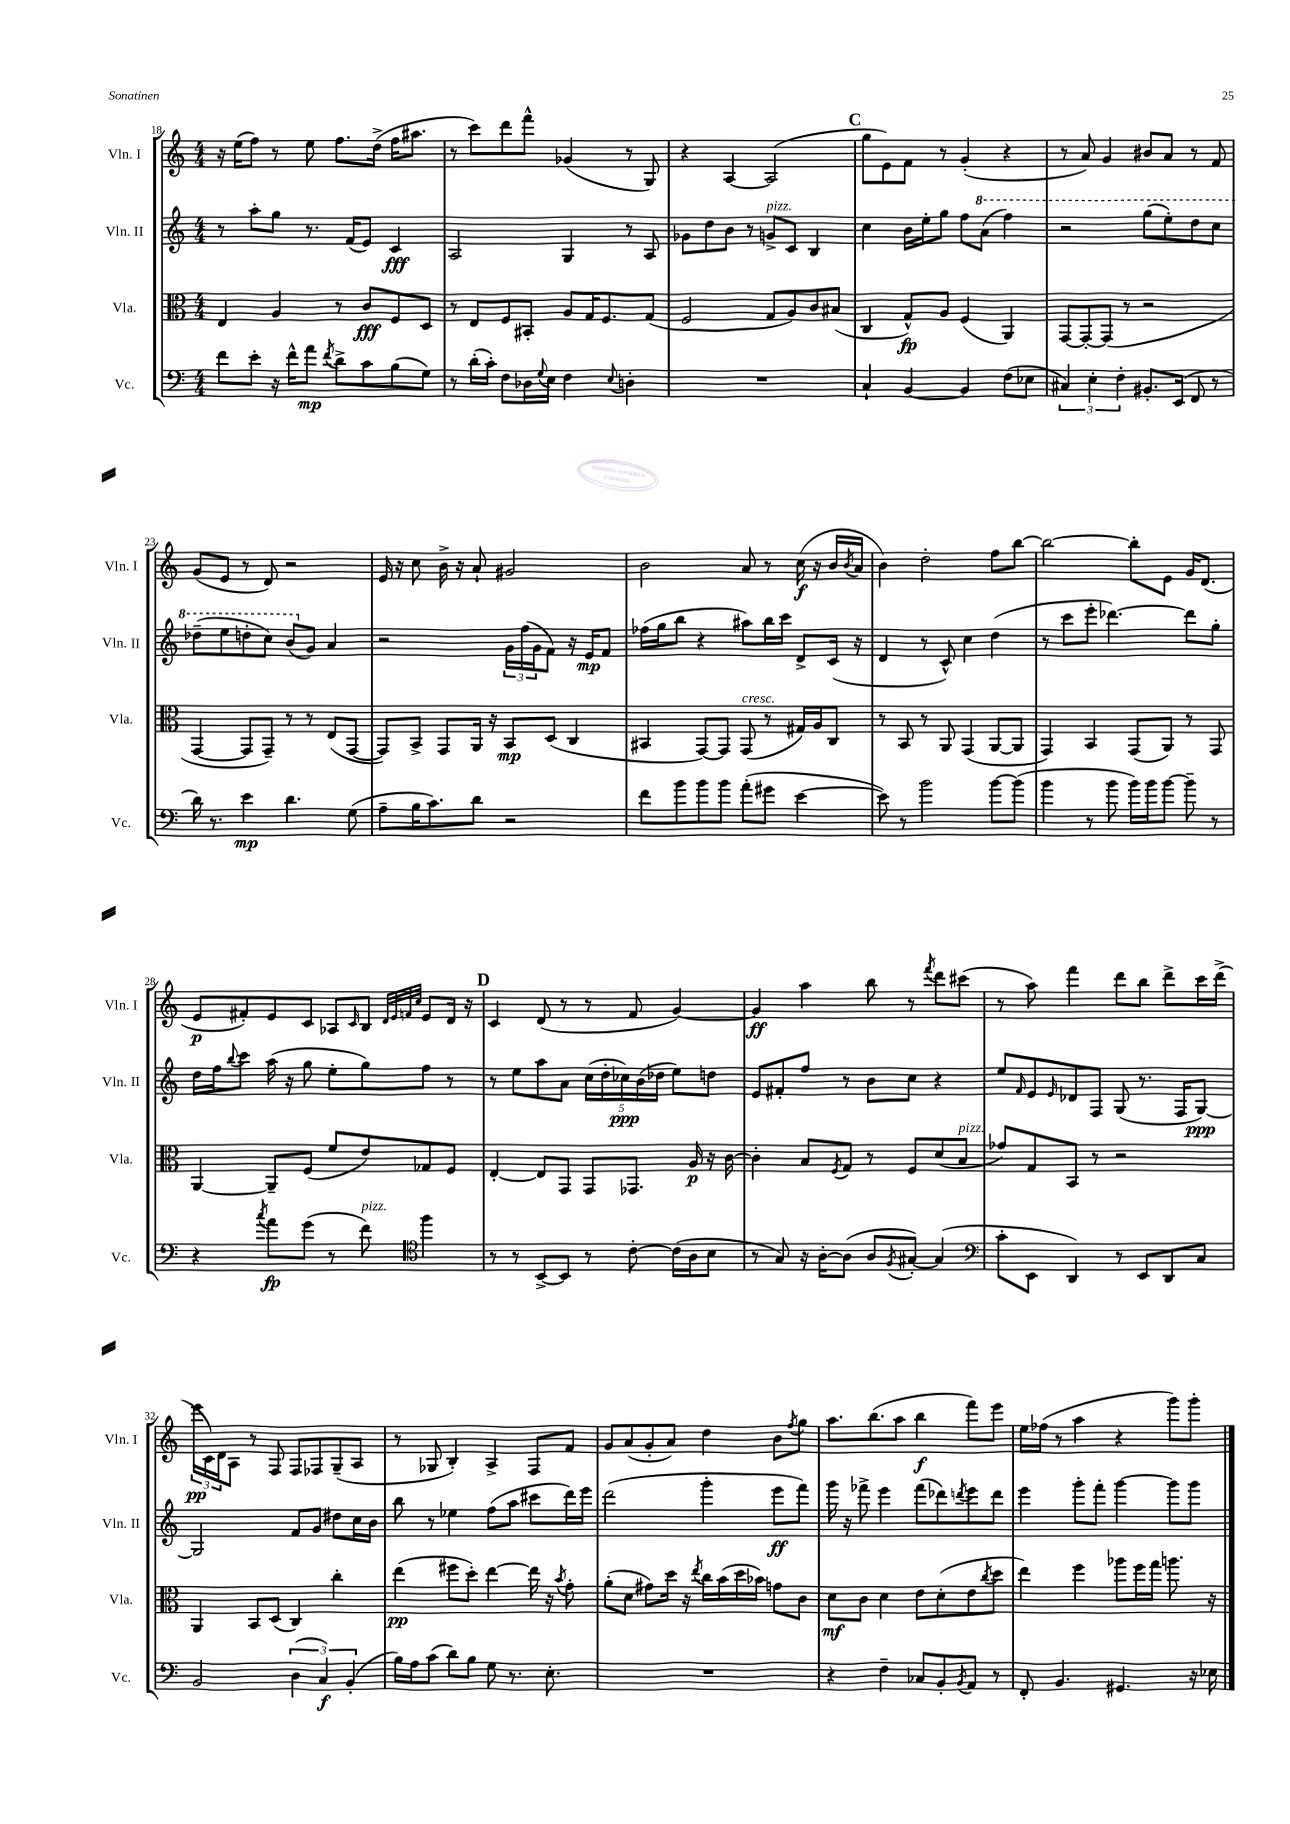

**kern	**dynam	**kern	**dynam	**kern	**dynam	**kern	**dynam
*part4	*part4	*part3	*part3	*part2	*part2	*part1	*part1
*staff4	*staff4	*staff3	*staff3	*staff2	*staff2	*staff1	*staff1
*I"Vc.	*	*I"Vla.	*	*I"Vln. II	*	*I"Vln. I	*
*I'Vc.	*	*I'Vla.	*	*I'Vln. II	*	*I'Vln. I	*
*clefF4	*	*clefC3	*	*clefG2	*	*clefG2	*
*k[]	*	*k[]	*	*k[]	*	*k[]	*
*M4/4	*	*M4/4	*	*M4/4	*	*M4/4	*
=18	=18	=18	=18	=18	=18	=18	=18
8f\L	.	4E/	.	8r	.	16r	.
.	.	.	.	.	.	(16ee\KL	.
8e'\J	.	.	.	8aa'\L	.	8ff\J)	.
16r	.	4A/	.	8gg\J	.	8r	.
16f^^\KL	.	.	.	.	.	.	.
8a\J	mp	.	.	8.r	.	8ee\	.
8qf/	.	.	.	.	.	.	.
8d^\L	.	8r	.	.	.	8.ff\L	.
.	.	.	.	(16f/KL	.	.	.
8c\	.	8c/L	fff	8e/J)	.	.	.
.	.	.	.	.	.	(16dd^\Jk	.
(8B\	.	8F/	.	4c/	fff	16ff\KL	.
.	.	.	.	.	.	8.aa#X\J	.
8G\J)	.	8D/J	.	.	.	.	.
=19	=19	=19	=19	=19	=19	=19	=19
8r	.	8r	.	2A/	.	8r	.
(16d'\LL	.	8E/L	.	.	.	8ccc\L)	.
16c'\JJ)	.	.	.	.	.	.	.
8F\L	.	8F/	.	.	.	8ddd\	.
16D-X\L	.	8BB#X'/J	.	.	.	8fff^^\J	.
8qqG/	.	.	.	.	.	.	.
16E\JJ	.	.	.	.	.	.	.
4F\	.	8A/L	.	4G/	.	(4g-X/	.
.	.	16G/K	.	.	.	.	.
.	.	8.F/	.	.	.	.	.
8qqE/	.	.	.	.	.	.	.
4Dn'\	.	.	.	8r	.	8r	.
.	.	(8G/J	.	8A/	.	8G/)	.
=20	=20	=20	=20	=20	=20	=20	=20
1r	.	2F/	.	8g-X\L	.	4r	.
.	.	.	.	8dd\	.	.	.
.	.	.	.	8b\J	.	[4A/	.
.	.	.	.	8r	.	.	.
!	!	!	!	!LO:TX:a:i:t=pizz.	!	!	!
.	.	8G/L	.	8gn^/L	.	(2A/]	.
.	.	8A/)	.	8c/J	.	.	.
.	.	8c/	.	4B/	.	.	.
.	.	(8B#X/J	.	.	.	.	.
!!LO:REH:place=s1:t=C
=21	=21	=21	=21	=21	=21	=21	=21
4C`/	.	4C/	.	4cc\	.	8gg\L	.
.	.	.	.	.	.	8e\)	.
[4BB/	.	8G^^/L)	fp	16b\LL	.	8f\J	.
.	.	.	.	16ee'\J	.	.	.
.	.	8A/J	.	8gg\J	.	8r	.
4BB/]	.	(4F/	.	8ff\L	.	(4g'/	.
*	*	*	*	*8va	*	*	*
.	.	.	.	(8aa\J	.	.	.
(8F\L	.	4AA/)	.	4fff\)	.	4r	.
8E-X\J	.	.	.	.	.	.	.
=22	=22	=22	=22	=22	=22	=22	=22
6C#X/)	.	[8GG/L	.	2r	.	8r	.
.	.	8GG'/_	.	.	.	8a/)	.
6E'\	.	.	.	.	.	.	.
.	.	(8GG/J]	.	.	.	4g/	.
6F'\	.	.	.	.	.	.	.
.	.	8r	.	.	.	.	.
8.BB#X'/L	.	2r	.	(8ggg\L	.	8b#X/L	.
.	.	.	.	8eee'\)	.	8a/J	.
(16EE/Jk	.	.	.	.	.	.	.
8FF/	.	.	.	8ddd\	.	8r	.
8r	.	.	.	8ccc\J	.	8f/	.
!!LO:LB:g=z
=23	=23	=23	=23	=23	=23	=23	=23
16d\)	.	[4GG/	.	(8ddd-X~\L	.	(8g/L	.
8.r	.	.	.	.	.	.	.
.	.	.	.	8eee\	.	8e/J	.
4e\	mp	8GG/L]	.	8dddn'\	.	8r	.
.	.	8GG~/J)	.	8ccc\J)	.	8d/)	.
4.d\	.	8r	.	(8bb/L	.	2r	.
*	*	*	*	*X8va	*	*	*
.	.	8r	.	8g/J)	.	.	.
.	.	(8E/L	.	4a/	.	.	.
(8G\	.	[8GG/J	.	.	.	.	.
=24	=24	=24	=24	=24	=24	=24	=24
8A~\L	.	8GG/L])	.	2r	.	16e/	.
.	.	.	.	.	.	16r	.
16B\K	.	8BB^/J	.	.	.	8cc\	.
8.c\)	.	.	.	.	.	.	.
.	.	8GG/L	.	.	.	16b^\	.
.	.	.	.	.	.	16r	.
8d\J	.	16AA/Jk	.	.	.	8a`/	.
.	.	16r	.	.	.	.	.
2r	.	8BB/L	mp	24g\LL	.	2g#X/	.
.	.	.	.	(24ff\	.	.	.
.	.	.	.	24g\J	.	.	.
.	.	(8D/J	.	8f\J)	.	.	.
.	.	4C/	.	16r	.	.	.
.	.	.	.	16e/KL	mp	.	.
.	.	.	.	8f/J	.	.	.
=25	=25	=25	=25	=25	=25	=25	=25
8f\L	.	4BB#X/	.	(16ff-X\LL	.	2b\	.
.	.	.	.	16gg\J	.	.	.
8b\	.	.	.	8bb\J	.	.	.
8b\	.	[8GG/L)	.	4r	.	.	.
8b\J	.	8GG/J]	.	.	.	.	.
!	!	!LO:TX:a:i:t=cresc.	!	!	!	!	!
(8a'\L	.	(8GG/	.	8aa#X\L)	.	8a/	.
8g#X\J	.	8r	.	16bb\L	.	8r	.
.	.	.	.	16ccc\JJ	.	.	.
[4e\	.	16G#X/LL)	.	8d^/L	.	(16cc\	f
.	.	16A/J	.	.	.	16r	.
.	.	8C/J	.	(16c/Jk	.	16b/LL	.
.	.	.	.	.	.	8qb/	.
.	.	.	.	16r	.	16a/JJ	.
=26	=26	=26	=26	=26	=26	=26	=26
8e\])	.	8r	.	4d/	.	4b\)	.
8r	.	8BB/	.	.	.	.	.
2b\	.	8r	.	8r	.	2dd'\	.
.	.	8AA/	.	8c^^/)	.	.	.
.	.	(4GG/	.	4cc\	.	.	.
[8b\L	.	[8AA/L	.	(4dd\	.	8ff\L	.
(8b\J]	.	8AA/J]	.	.	.	[8bb\J	.
=27	=27	=27	=27	=27	=27	=27	=27
4b\	.	4GG/)	.	8r	.	2bb\_	.
.	.	.	.	8ccc\L	.	.	.
8r	.	4BB/	.	8eee'\J	.	.	.
8b\	.	.	.	[4.ddd-X\)	.	.	.
16b\LL)	.	(8GG/L	.	.	.	8bb'\L]	.
16b\J	.	.	.	.	.	.	.
[8b\J	.	8AA/J)	.	.	.	8e\J	.
8b~\]	.	8r	.	8ddd-\L]	.	16g/KL	.
.	.	.	.	.	.	(8.d/J	.
8r	.	8GG/	.	8gg'\J	.	.	.
!!LO:LB:g=z
=28	=28	=28	=28	=28	=28	=28	=28
4r	.	[4AA/	.	16dd\LL	.	8e/L	p
.	.	.	.	16ff\J	.	.	.
.	.	.	.	8qqbb/	.	.	.
.	.	.	.	8ccc\J	.	8f#X'/)	.
8qcc/	.	.	.	.	.	.	.
8a\L	fp	8AA~/L]	.	(16aa\	.	8e/	.
.	.	.	.	16r	.	.	.
(8g\J	.	(8F/J	.	8gg\	.	8c/J	.
8r	.	8f/L	.	8ee'\L	.	8A-X/L	.
.	.	.	.	.	.	16qqc/	.
!LO:TX:a:i:t=pizz.	!	!	!	!	!	!	!
8f\)	.	8e/)	.	8gg\)	.	8B/J	.
*clefC4	*	*	*	*	*	*	*
.	.	.	.	.	.	32qqd/LLL	.
.	.	.	.	.	.	32qqe/	.
.	.	.	.	.	.	32qqfn/	.
.	.	.	.	.	.	32qqcc/JJJ	.
4ff\	.	8G-X/	.	8ff\J	.	8e/L	.
.	.	8F/J	.	8r	.	16d/Jk	.
.	.	.	.	.	.	16r	.
!!LO:REH:place=s1:t=D
=29	=29	=29	=29	=29	=29	=29	=29
8r	.	[4E'/	.	8r	.	4c/	.
8r	.	.	.	8ee\L	.	.	.
[8BB^/L	.	8E/L]	.	8aa\	.	(8d/	.
8BB/J]	.	8GG/J	.	8a\J	.	8r	.
8r	.	8GG/L	.	(20cc\LL	.	8r	.
.	.	.	.	20dd'\	.	.	.
.	.	.	.	20cc-X\)	ppp	.	.
[8c'\	.	8.GG-X/J	.	.	.	8f/	.
.	.	.	.	(20b\	.	.	.
.	.	.	.	20dd-X\JJ	.	.	.
(16c\LL]	.	.	.	8ee\L)	.	[4g/)	.
16A\J	.	16A/	p	.	.	.	.
8B\J	.	16r	.	8ddn\J	.	.	.
.	.	[16c\	.	.	.	.	.
=30	=30	=30	=30	=30	=30	=30	=30
8r	.	4c'\]	.	8e/L	.	4g/]	ff
8G/)	.	.	.	8f#X'/	.	.	.
16r	.	8B/L	.	8ff/J	.	4aa\	.
[16A'\KL	.	.	.	.	.	.	.
.	.	8qF/	.	.	.	.	.
(8A\J]	.	8G/J	.	8r	.	.	.
8A/L	.	8r	.	8b\L	.	8bb\	.
8qF/	.	.	.	.	.	.	.
[8G#X'/J)	.	8F/L	.	8cc\J	.	8r	.
.	.	.	.	.	.	8qfff/	.
(4G#/]	.	(8d/	.	4r	.	8ddd\L	.
!	!	!LO:TX:a:i:t=pizz.	!	!	!	!	!
.	.	8B/J	.	.	.	(8ccc#X\J	.
=31	=31	=31	=31	=31	=31	=31	=31
*clefF4	*	*	*	*	*	*	*
8c'\L	.	8g-X/L)	.	8ee/L	.	8r	.
.	.	.	.	16qqf/	.	.	.
8EE\J	.	8G/	.	8e/	.	8aa\)	.
.	.	.	.	16qqe/	.	.	.
4DD/)	.	8BB/J	.	8d-X/	.	4fff\	.
.	.	8r	.	8F/J	.	.	.
8r	.	2r	.	(8G/	.	8ddd\L	.
8EE/L	.	.	.	8.r	.	8bb\J	.
8DD/	.	.	.	.	.	8ddd^\L	.
.	.	.	.	16F/KL	.	.	.
8C/J	.	.	.	[8G/J)	ppp	16ccc\L	.
.	.	.	.	.	.	(16ddd^\JJ	.
!!LO:LB:g=z
=32	=32	=32	=32	=32	=32	=32	=32
2BB/	.	4AA/	.	2G/]	.	24eee\LL	pp
.	.	.	.	.	.	24c\)	.
.	.	.	.	.	.	24d\J	.
.	.	.	.	.	.	8A\J	.
.	.	8BB/L	.	.	.	8r	.
.	.	(8D/J	.	.	.	8F/	.
(6D\	.	4C/)	.	8f/L	.	8F/L	.
.	.	.	.	8g/J	.	8F-X/	.
6C/)	f	.	.	.	.	.	.
.	.	4cc'\	.	8dd#X\L	.	(8G~/	.
(6BB'/	.	.	.	.	.	.	.
.	.	.	.	16cc\L	.	8A/J	.
.	.	.	.	16b\JJ	.	.	.
=33	=33	=33	=33	=33	=33	=33	=33
16B\LL)	.	(4ee\	pp	8bb\	.	8r	.
16A\J	.	.	.	.	.	.	.
(8c\J	.	.	.	8r	.	8G-X/	.
8d\L)	.	8ff#X\L	.	4ee-X\	.	4B'/)	.
8B\J	.	8dd'\J)	.	.	.	.	.
8G\	.	[4ee\	.	(8ff\L	.	4A^/	.
8.r	.	.	.	8aa\J	.	.	.
.	.	16ee\]	.	8ccc#X\L	.	8F/L	.
8.E'\	.	16r	.	.	.	.	.
.	.	8qb/	.	.	.	.	.
.	.	8g'\	.	16ddd\L)	.	8f/J	.
.	.	.	.	16eee\JJ	.	.	.
=34	=34	=34	=34	=34	=34	=34	=34
1r	.	(8a'\L	.	(2ddd\	.	8g/L	.
.	.	8d\J	.	.	.	(8a/	.
.	.	8g#X\L)	.	.	.	8g'/	.
.	.	16dd\Jk	.	.	.	8a/J)	.
.	.	16r	.	.	.	.	.
.	.	8qee/	.	.	.	.	.
.	.	16cc\LL	.	4ggg'\	.	4dd\	.
.	.	(16b\	.	.	.	.	.
.	.	16dd\	.	.	.	.	.
.	.	16b-X\JJ)	.	.	.	.	.
.	.	8gn\L	.	8eee\L	ff	8b\L	.
.	.	.	.	.	.	8qff/	.
.	.	8c\J	.	8fff\J)	.	8gg\J	.
=35	=35	=35	=35	=35	=35	=35	=35
4r	.	8d\L	mf	16ggg\	.	8.aa\L	.
.	.	.	.	16r	.	.	.
.	.	8c\J	.	8fff-X^\	.	.	.
.	.	.	.	.	.	(8.bb\	.
4F~\	.	4d\	.	4eee\	.	.	.
.	.	.	.	.	.	8aa\J	.
8C-X/L	.	8e\L	.	(8fff-\L	.	4bb\	f
8BB'/	.	(8d'\	.	8ddd-X\)	.	.	.
8qBB/	.	.	.	8qdddn/	.	.	.
8AA/J	.	8e\	.	8eee\	.	8fff\L)	.
.	.	8qcc/	.	.	.	.	.
8r	.	8dd\J	.	8ddd\J	.	8eee\J	.
=36	=36	=36	=36	=36	=36	=36	=36
8FF'/	.	4ee\)	.	4eee\	.	16ee\LL	.
.	.	.	.	.	.	(16ff-X\JJ	.
4.BB/	.	.	.	.	.	8r	.
.	.	4ff\	.	8ggg'\L	.	4aa\	.
.	.	.	.	8fff'\J	.	.	.
4.GG#X/	.	8aa-X\L	.	[4ggg\	.	4r	.
.	.	16ff\L	.	.	.	.	.
.	.	16gg\JJ	.	.	.	.	.
.	.	8.aan\	.	8ggg\L]	.	8ggg\L)	.
16r	.	.	.	8ggg\J	.	8ggg'\J	.
16E-X\	.	16r	.	.	.	.	.
==	==	==	==	==	==	==	==
*-	*-	*-	*-	*-	*-	*-	*-
